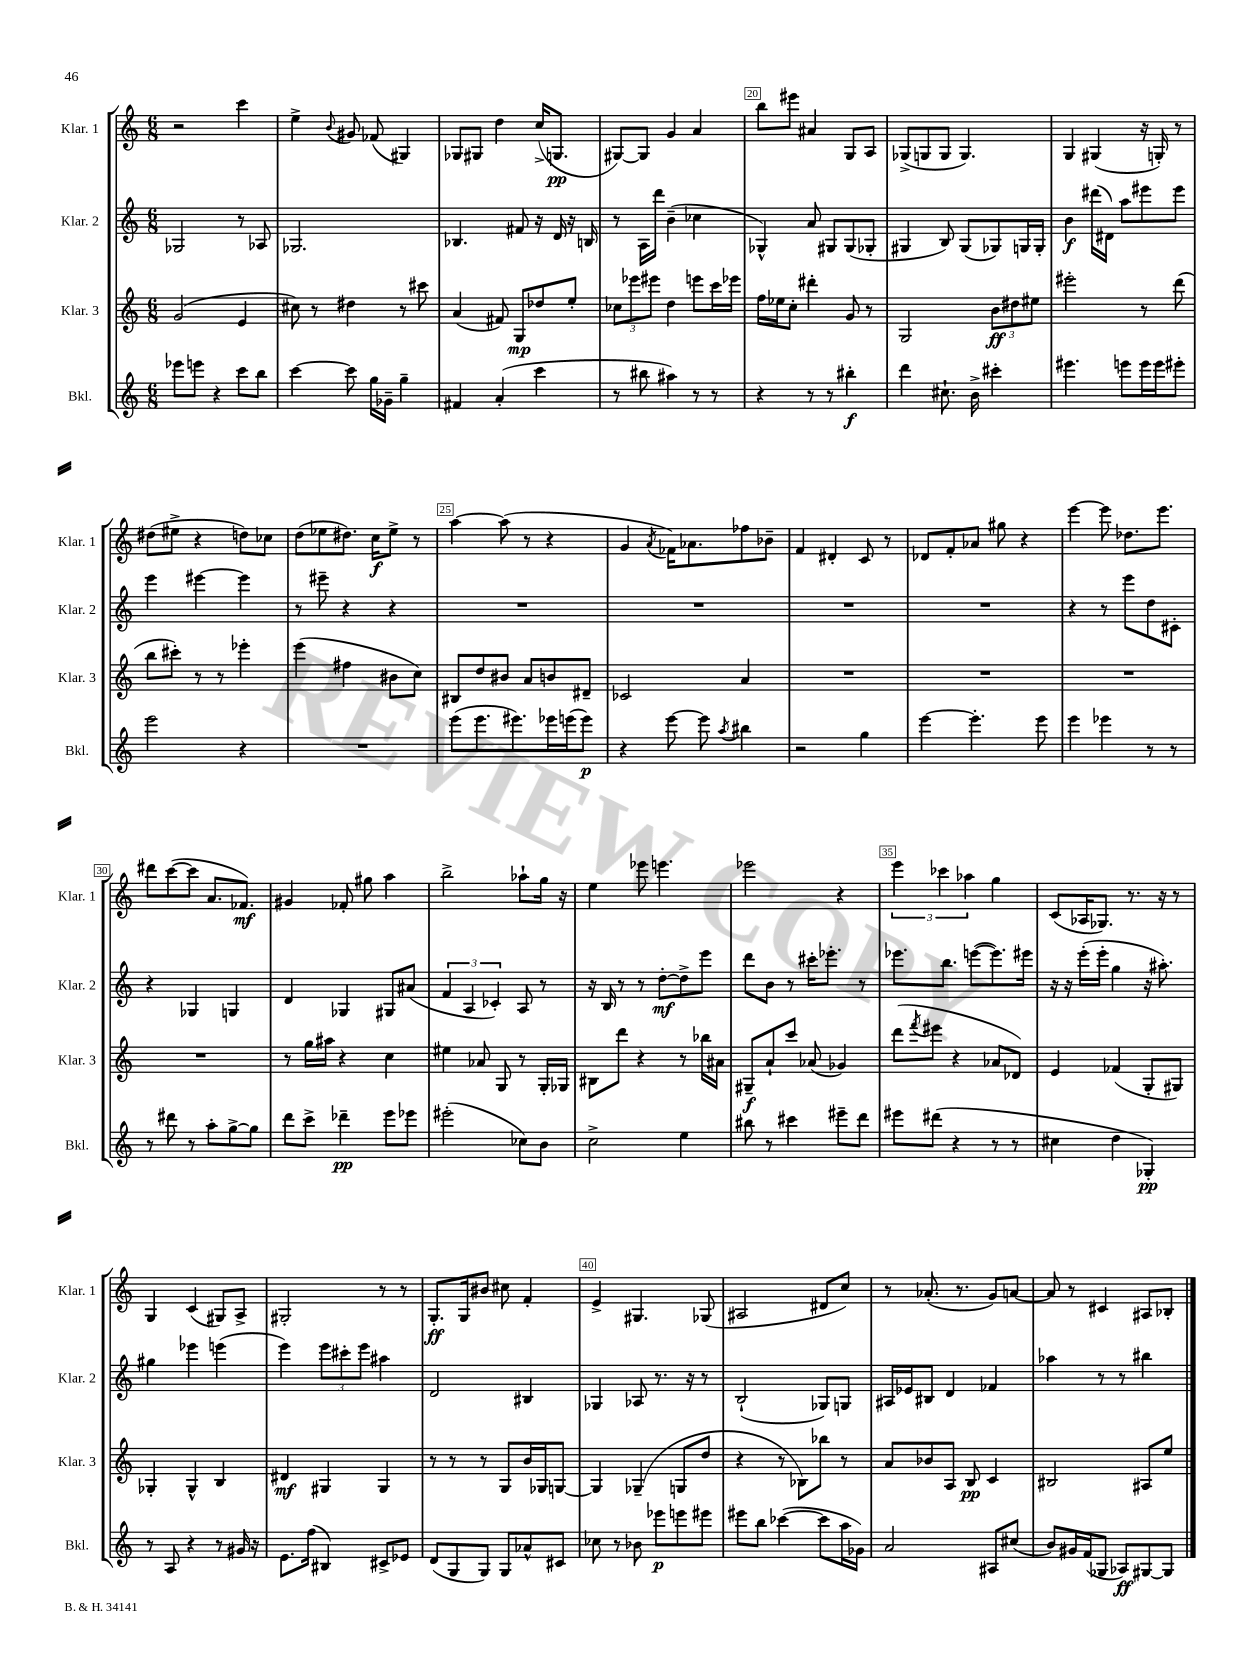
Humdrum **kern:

**kern	**kern	**kern	**kern
*staff4	*staff3	*staff2	*staff1
*clefG2	*clefG2	*clefG2	*clefG2
*k[]	*k[]	*k[]	*k[]
*M6/8	*M6/8	*M6/8	*M6/8
8eee-	(2g	2G-	2r
8eee	.	.	.
4r	.	.	.
8ccc	4e	8r	4ccc
8bb	.	8A-	.
=	=	=	=
[4ccc	8cc#)	2.G-	4ee^
.	8r	.	.
.	.	.	8qqb
8ccc]	4dd#	.	8g#
16gg	.	.	(8f-
16g-~	.	.	.
4gg~	8r	.	4G#)
.	8ccc#	.	.
=	=	=	=
4f#	(4a	4.B-	8G-
.	.	.	8G#
(4a'	8f#)	.	4dd
.	8G	8f#	.
4ccc	8dd-	16r	(16cc^
.	.	16d	8.G
.	8ee'	16r	.
.	.	16B	.
=	=	=	=
8r	12cc-	8r	[8G#)
.	12eee-	.	.
8bb#	.	16A	8G#]
.	12eee#	.	.
.	.	16ddd	.
4aa#)	4dd	(4b~	4g
8r	8eee	4cc-	4a
8r	16ccc	.	.
.	16eee-	.	.
=	=	=	=
4r	16ff	4G-^^)	8bb
.	16ee-	.	.
.	8cc'	.	8eee#
8r	4ddd#'	8a	4a#
8r	.	8G#	.
4bb#'	8g	(8G#	8G
.	8r	8G-'	8A
=	=	=	=
4ddd	2G	4G#	(8G-^
.	.	.	8G
8.cc#`	.	8B)	8G
.	.	(8G#	4.G)
16b^	.	.	.
4ccc#'	12b	8G-)	.
.	12dd#	.	.
.	.	16G	.
.	12ee#	.	.
.	.	16G'	.
=	=	=	=
4.eee#	2eee#'	4b	4G
.	.	(16ddd#	(4G#
.	.	16d#)	.
8eee	.	8aa	.
16eee	8r	8eee#	16r
16eee	.	.	16G')
8eee#'	(8ddd	8eee#	8r
=	=	=	=
2eee	8bb	4eee	(8dd#
.	8ccc#')	.	8ee#^
.	8r	[4eee#	4r
.	8r	.	.
4r	4eee-'	4eee#]	8dd)
.	.	.	8cc-
=	=	=	=
2.r	(4eee	8r	(8dd
.	.	8eee#~	8ee-
.	4ff#	4r	8.dd#)
.	.	.	16cc
.	8b#	4r	8ee-^
.	8cc)	.	8r
=	=	=	=
(8eee	8B#	2.r	[4aa
8.eee	8dd	.	.
.	8b#	.	(8aa]
8.eee#)	.	.	.
.	8a	.	8r
16eee-	8b	.	4r
(16eee	.	.	.
8eee)	8d#~	.	.
=	=	=	=
4r	2c-	2.r	4g
.	.	.	8qa
[8eee	.	.	16f-)
.	.	.	8.a-
8eee]	.	.	.
8qaa	.	.	.
4bb#	4a	.	8ff-
.	.	.	8b-~
=	=	=	=
2r	2.r	2.r	4f
.	.	.	4d#'
4gg	.	.	8c
.	.	.	8r
=	=	=	=
[4eee	2.r	2.r	8d-
.	.	.	8f'
4.eee']	.	.	8a-
.	.	.	8gg#
.	.	.	4r
8eee	.	.	.
=	=	=	=
4eee	2.r	4r	[4eee
4eee-	.	8r	8eee]
.	.	8eee	8.dd-
8r	.	8dd	.
.	.	.	8.eee
8r	.	8c#'	.
=	=	=	=
8r	2.r	4r	8ddd#
8ddd#	.	.	([8ccc
8r	.	4G-	8ccc]
8aa'	.	.	8.a
[8gg^	.	4G	.
.	.	.	8.f-)
8gg]	.	.	.
=	=	=	=
8ddd	8r	4d	4g#
8ccc^	16gg	.	.
.	16aa#	.	.
4ddd-~	4r	4G-	8f-'
.	.	.	8gg#
8eee	4cc	8G#	4aa
8eee-	.	(8a#	.
=	=	=	=
(2eee#'	4ee#	6f	2bb^
.	.	6A	.
.	8a-	.	.
.	.	6c-')	.
.	8G	.	.
8cc-)	8r	8A	8aa-`
8b	16G'	8r	16gg
.	16G-	.	16r
=	=	=	=
2cc^	8B#	16r	4ee
.	.	16B	.
.	8ddd	8r	.
.	4r	8r	8eee-
.	.	[8dd'	4.eee
4ee	8r	8dd^]	.
.	16bb-	8eee	.
.	16a#	.	.
=	=	=	=
8bb#	8G#~	8ddd	2eee-
8r	8a`	8b	.
4ccc#	8ccc	8r	.
.	(8a-	16ccc#'	.
.	.	8.eee-'	.
8eee#~	4g-)	.	4r
8ddd	.	8r	.
=	=	=	=
8eee#	(8ddd	8.eee-	6eee
.	8qfff	.	.
(8ddd#	8eee#	.	.
.	.	.	6ccc-
.	.	8.bb	.
4r	4r	.	.
.	.	.	6aa-
.	.	([8eee	.
8r	8a-	8.eee])	4gg
8r	8d-)	.	.
.	.	16eee#	.
=	=	=	=
4cc#	4e	16r	(8c
.	.	16r	.
.	.	(16eee'	16A-
.	.	16eee'	8.G-)
4dd	(4f-	4gg	.
.	.	.	8.r
4G-')	8G'	16r	.
.	.	8.aa#')	16r
.	8G#)	.	8r
=	=	=	=
8r	4G-'	4gg#	4G
8A	.	.	.
4r	4G-^^	4eee-	(4c
8r	4B	(4eee	8G#)
16g#	.	.	8A^
16r	.	.	.
=	=	=	=
8.e	4d#	4eee)	2G#'
(16ff	.	.	.
4B#)	4G#	12eee	.
.	.	12ccc#'	.
.	.	12eee	.
8c#^	4G#	4aa#	8r
8e-	.	.	8r
=	=	=	=
(8d	8r	2d	8.G'
8G	8r	.	.
.	.	.	16G
8G)	8r	.	8b#
8G	8G	.	8cc#
8a-^^	16b	4B#	4f'
.	16G-	.	.
8c#	[8G	.	.
=	=	=	=
8cc-	4G]	4G-	4e^
8r	.	.	.
8b-	(4G-~	8A-	4.G#
8eee-	.	8.r	.
8eee	8G	.	.
.	.	16r	.
8eee#	8dd	8r	(8G-
=	=	=	=
8eee#	4r	(2B`	2A#
8bb	.	.	.
([4ccc-	8r	.	.
.	8B-)	.	.
8ccc-]	8bb-	8G-)	8d#
16aa	8r	8G	8cc)
16g-)	.	.	.
=	=	=	=
2a	8a	16A#	8r
.	.	16e-	.
.	8b-	8B#	(8.a-'
.	8A	4d	.
.	.	.	8.r
.	8B	.	.
8A#	4c	4f-	8g)
(8cc#	.	.	[8a
=	=	=	=
8b)	2B#	4aa-	8a]
16g#	.	.	8r
(16f	.	.	.
8G-	.	8r	4c#
8A-)	.	8r	.
[8G#	8A#	4bb#	8A#
8G#]	8ee	.	8B-'
==	==	==	==
*-	*-	*-	*-
